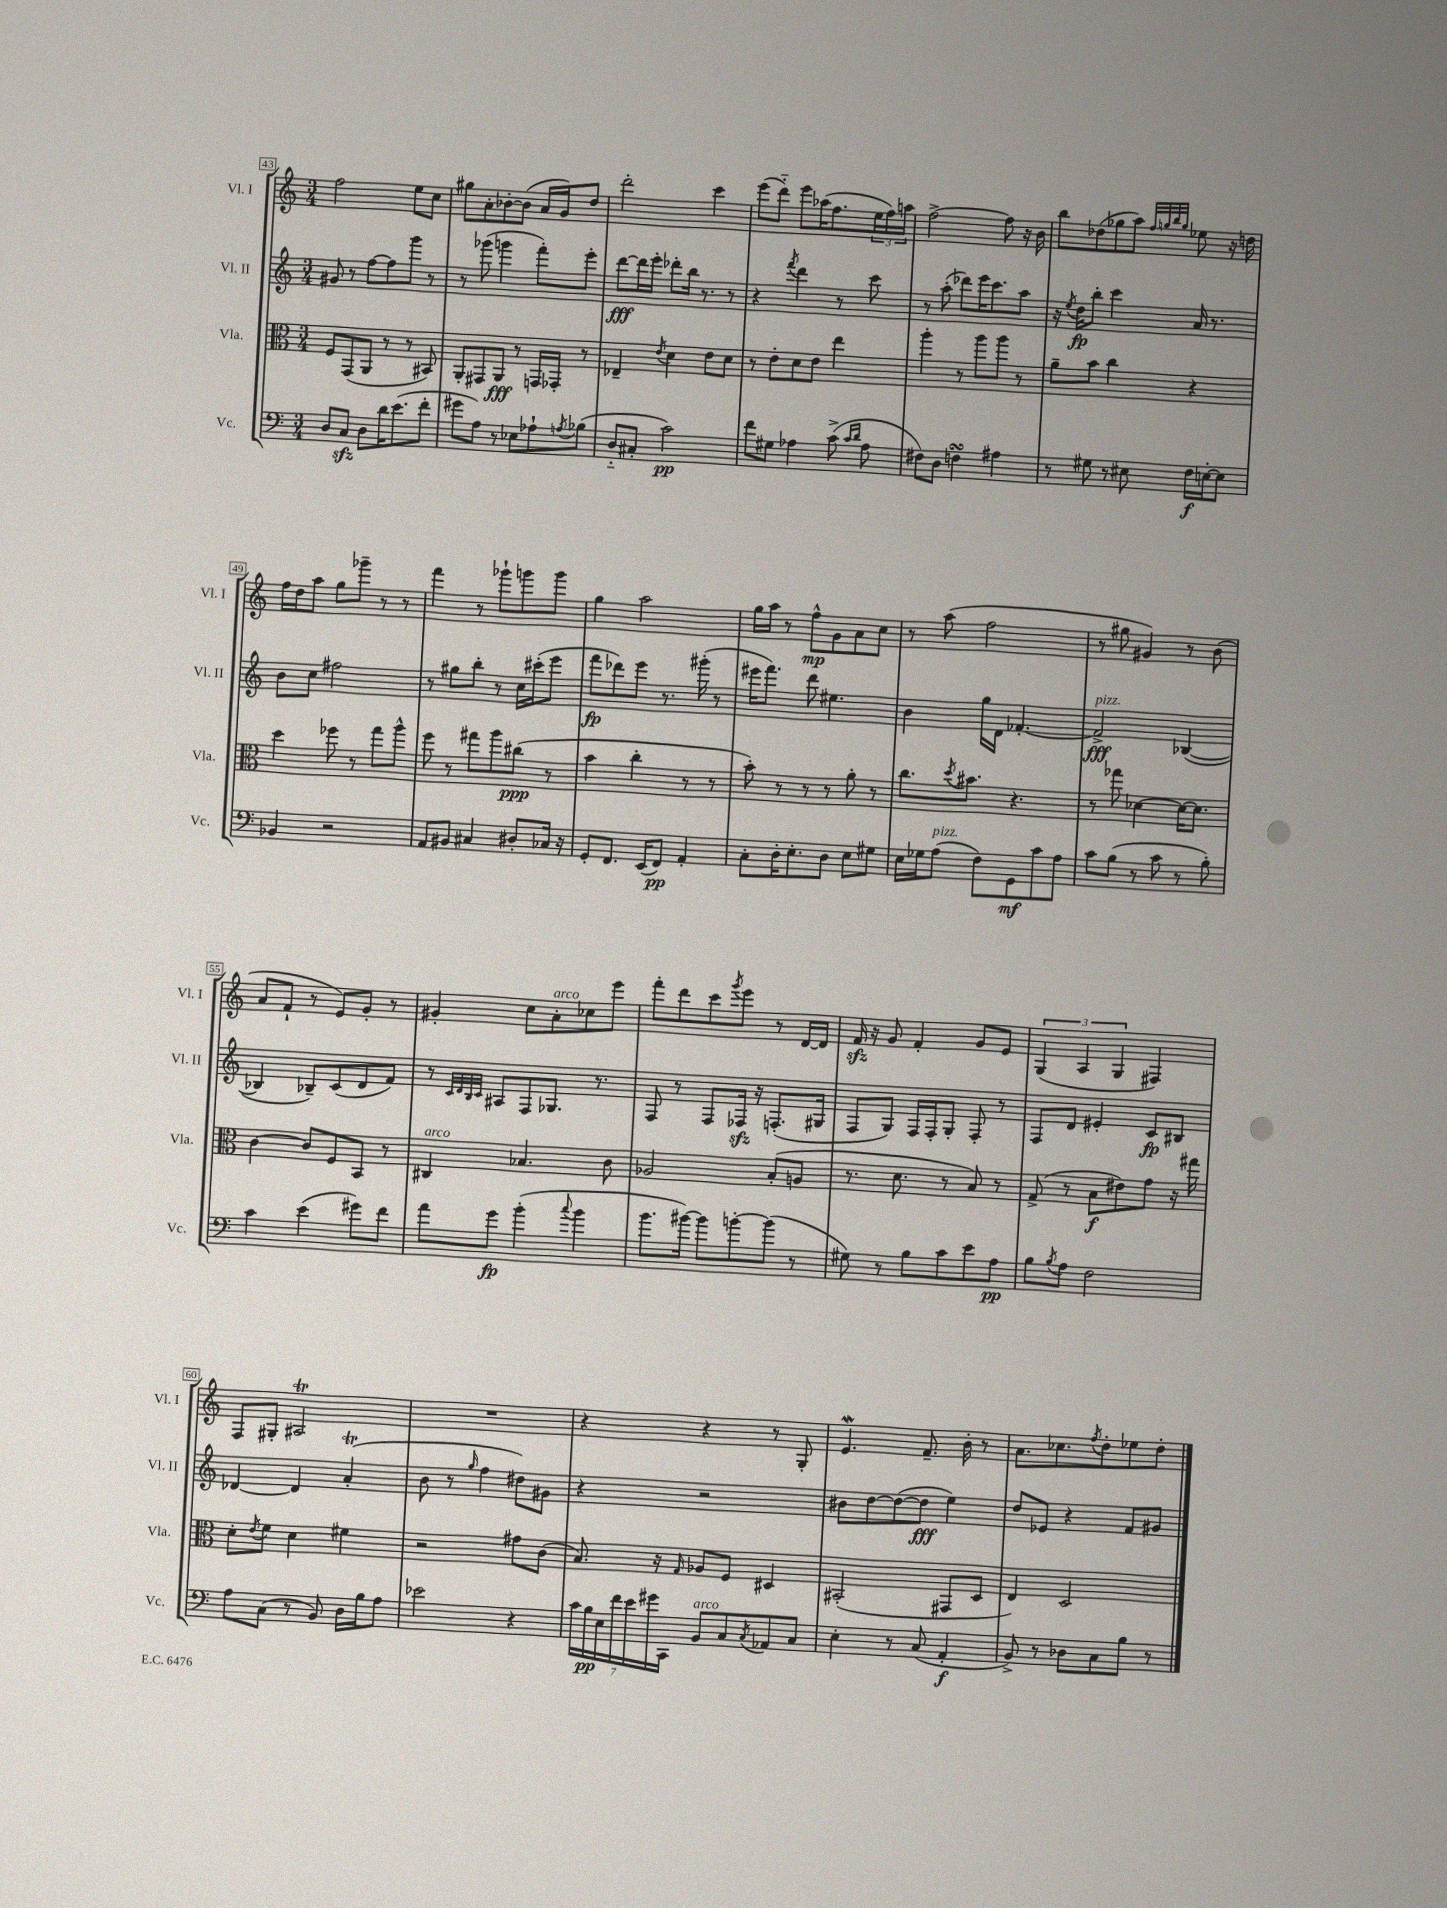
<<
\new StaffGroup <<
\new Staff = "s0" \with { instrumentName = "Vl. I" shortInstrumentName = "Vl. I" } {
    \clef treble \key c \major \numericTimeSignature \time 3/4
    f''2 e''8 c''8 |
    gis''8 a'8-. bes'8~-. bes'8( a'16 g'16) d''8 |
    d'''2-. c'''4 |
    e'''8( d'''8-_) e'''8 aes''16( f''8. \tuplet 3/2 { e''16 f''16) a''16 } |
    f''2~-> f''8 r16 b'16 |
    b''8 des''8( ges''8 a''8) \grace { f''32 g''32 b''32 g''32 } ees''8 r16 d''16 |
    f''16 d''16 a''8 g''8 ges'''8-- r8 r8 |
    f'''4 r8 ges'''8-! g'''8 g'''8 |
    g''4 a''2 |
    g''16 a''16 r8 f''8-^\mp g'8 a'8 c''8 |
    r8 a''8( f''2 |
    r8 gis''8 gis'4) r8 b'8( |
    a'8 f'8-! r8 e'8) g'8-. r8 |
    gis'4-. c''8 a'8-.^\markup { \italic "arco" } ces''8 e'''8 |
    f'''8-. d'''8 c'''8 \acciaccatura { g'''8 } e'''8 r8 d'16~ d'16 |
    f'16\sfz r16 g'8 f'4-. g'8 e'8 |
    \tuplet 3/2 { g4( a4 g4 } fis4) |
    f8 gis8-. ais2\trill |
    R2. |
    r4 r4 r8 g8-. |
    e'4.\mordent f'8.-- b'16-. r8 |
    a'8. ces''8. \acciaccatura { f''8 } d''8-. ees''8 d''8-. \bar "|." |
}
\new Staff = "s1" \with { instrumentName = "Vl. II" shortInstrumentName = "Vl. II" } {
    \clef treble \key c \major \numericTimeSignature \time 3/4
    gis'8 r8 f''8~ f''8 g'''8 r8 |
    r8 ges'''8( g'''4 f'''8-.) e'''8-. |
    d'''8~\fff d'''16 e'''16-. des'''8-. b''16 r8. r8 |
    r4 \acciaccatura { f'''8 } d'''4 r8 c'''8 |
    r8 a''8-.( des'''8) e'''16 c'''8. a''8 |
    r16 \acciaccatura { e''8 } d''16\fp b''8-. c'''4 a'16 r8. |
    b'8 c''8 fis''2 |
    r8 gis''8 b''8-. r8 c''16 cis'''16-.( e'''8 |
    f'''8\fp des'''8) e'''8 r8. gis'''16-.( r8 |
    eis'''16 f'''8.) d'''8 eis''4. |
    b'4 g''16 d'16 fes'4.~-. |
    fes'2->\fff^\markup { \italic "pizz." } bes4~( |
    bes4 bes8--) c'8( d'8 f'8) |
    r8 \grace { c'32 d'32 b32 c'32 } ais8 f8 ges8. r8. |
    f8 r8 f8 fes16\sfz r16 f8.-.( gis16 |
    f8 g8) f16 f16-. g8-. f8-. r8 |
    f8 d'8 eis'4-. c'8\fp bis8 |
    des'4~ des'4 a'4-.\trill( |
    b'8 r8 \grace { g''16 } f''4 dis''8) gis'8 |
    r4 r2 |
    bis'8 d''8~ d''8~( d''8\fff e''4) |
    d''8 ees'8 r4 f'8 gis'8 \bar "|." |
}
\new Staff = "s2" \with { instrumentName = "Vla." shortInstrumentName = "Vla." } {
    \clef alto \key c \major \numericTimeSignature \time 3/4
    f8 g,8( a,8 r8 r8 bis,8) |
    a,8-. gis,8 a,8\fff r8 g,16 ges,16-. r8 |
    ees4-- \acciaccatura { e'8 } d'4 e'8 d'8 |
    r8 e'8-. d'8 e'8 e''4 |
    a''4-. r8 a''8 a''8 r8 |
    a'8-- b'8 c''4 r4 |
    d''4 fes''8 r8 g''8 a''8-^ |
    f''8 r8 gis''8 a''8 cis''8\ppp( r8 |
    b'4 c''4-. r8 r8 |
    b'8-.) r8 r8 r8 a'8-. r8 |
    c''8. \acciaccatura { d''8 } bis'8. r4. |
    r8 ges''8 des'4~ des'16~ des'8. |
    c'4~ c'8 f8 b,8 r8 |
    cis4^\markup { \italic "arco" } bes4. c'8 |
    aes2 b8-.( a8 |
    r8. d'8. r8 b8) r8 |
    g8->( r8 b8\f eis'8) g'8 r16 gis''16 |
    d'8-. \acciaccatura { e'8 } f'8 d'4 fis'4 |
    r2 gis'8 c'8( |
    b8.) r16 \grace { g16 } aes8 f8 dis4 |
    bis,2-.( gis,8 d8 |
    e4) d2 \bar "|." |
}
\new Staff = "s3" \with { instrumentName = "Vc." shortInstrumentName = "Vc." } {
    \clef bass \key c \major \numericTimeSignature \time 3/4
    d8 c8\sfz d8 d'16 e'8.( f'8-. |
    gis'8 a8) r8 ees8 aes8-! \acciaccatura { a8 } bes8( |
    d8-_ cis8-. c'2\pp) |
    f'8 gis8 aes4 c'8->( \grace { c'16 d'16 } aes8 |
    fis8) d8 f4\turn ais4 |
    r8 gis8 r8 eis8 f16\f e16~-. e8 |
    bes,4 r2 |
    a,8 bis,8 cis4 dis8-. ces16 r16 |
    g,8-. f,8. e,16( f,8\pp) a,4-. |
    c8-. d16-. e8.-. d8 e8 gis8 |
    e16 ges16 a8^\markup { \italic "pizz." }( f8) g,8\mf c'8 a8 |
    c'8 b8( r8 c'8 r8 b8-.) |
    c'4 e'4( gis'8) f'8 |
    a'8 g'8\fp b'4-.( \appoggiatura { c''8 } b'4 |
    b'8. bis'16~) bis'8 b'8~-. b'8( r8 |
    gis8) r8 b8 c'8 e'8 a8\pp |
    b8 \acciaccatura { b8 } a8 f2 |
    a8 c8( r8 b,8) d16 b16 a8 |
    ees'2 r4 |
    \tuplet 7/4 { c'16 b16\pp e16 f'16 e'16 gis'16 c,16 } b,8^\markup { \italic "arco" } c8 \acciaccatura { c8 } aes,8 c8 |
    e4-. r8 c8( a,4-.\f |
    b,8->) r8 des8 c8 b8 r8 \bar "|." |
}
>>
>>
\layout { \context { \Score currentBarNumber = #43 \override BarNumber.stencil = #(make-stencil-boxer 0.1 0.3 ly:text-interface::print) } }
